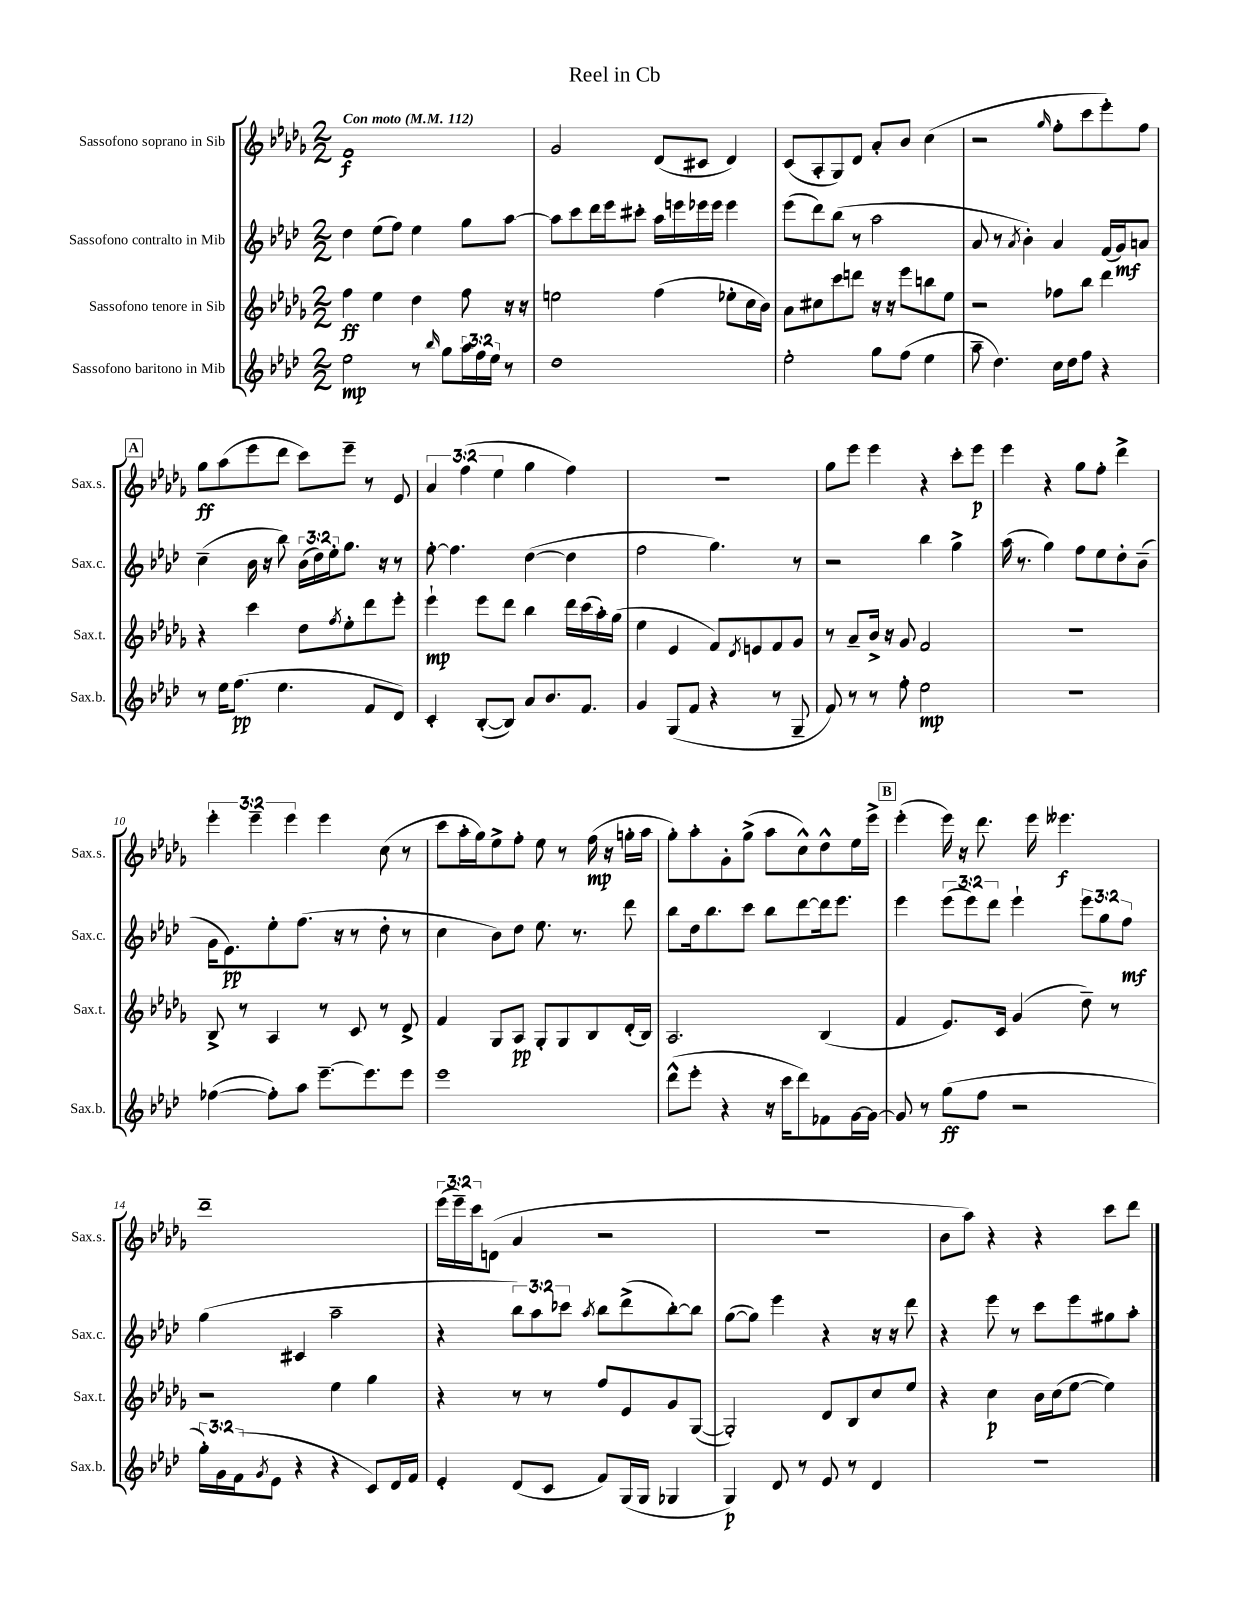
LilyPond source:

\header { title = "Reel in Cb" }
<<
\new StaffGroup <<
\new Staff = "s0" \with { instrumentName = "Sassofono soprano in Sib" shortInstrumentName = "Sax.s." } {
    \clef treble \key des \major \numericTimeSignature \time 2/2 \override Staff.TupletNumber.text = #tuplet-number::calc-fraction-text \tempo "Con moto" 4 = 112
    f'1\f |
    ges'2 des'8( cis'8 des'4) |
    c'8( aes8-. ges8) des'8 aes'8-. bes'8 c''4( |
    r2 \grace { ges''16 } f''8-. c'''8 ees'''8-.) f''8 |
    \mark \markup { \box "A" } ges''8\ff aes''8( ees'''8 des'''8 c'''8) ees'''8-- r8 ees'8 |
    \tuplet 3/2 { aes'4 f''4( ees''4 } ges''4 f''4) |
    r1 |
    ges''8 ees'''8 ees'''4 r4 c'''8-. ees'''8\p |
    ees'''4 r4 ges''8 f''8-. des'''4-> |
    \tuplet 3/2 { ees'''4-. ees'''4-- ees'''4 } ees'''4 c''8( r8 |
    c'''8 aes''16-. ges''16) ees''8-> f''8-. ees''8 r8 f''16\mp( r16 g''16-. aes''16 |
    ges''8-.) aes''8-. ges'8-. ges''8->( aes''8 c''8-^) des''8-^ ees''16 ees'''16-> |
    \mark \markup { \box "B" } ees'''4-.( ees'''16) r16 des'''8. ees'''16 eeses'''4.\f |
    des'''1-- |
    \tuplet 3/2 { ees'''16( ees'''16--) c'''16 } d'8( aes'4 r2 |
    r1 |
    bes'8 aes''8) r4 r4 c'''8 des'''8 \bar "|." |
}
\new Staff = "s1" \with { instrumentName = "Sassofono contralto in Mib" shortInstrumentName = "Sax.c." } {
    \clef treble \key aes \major \numericTimeSignature \time 2/2 \override Staff.TupletNumber.text = #tuplet-number::calc-fraction-text
    des''4 ees''8( f''8) ees''4 g''8 aes''8~ |
    aes''8 c'''8 des'''16 ees'''16 cis'''8-. aes''16 e'''16 ees'''16 ees'''16 ees'''4 |
    ees'''8( des'''8) bes''8( r8 aes''2 |
    aes'8 r8 \acciaccatura { aes'8 } bes'4-.) aes'4 f'16( g'16\mf) a'8 |
    \mark \markup { \box "A" } c''4--( bes'16 r16 bes''8) \tuplet 3/2 { bes'16( des''16) ees''16-. } g''8. r16 r8 |
    f''8~-. f''4. des''4~( des''4 |
    f''2 g''4.) r8 |
    r2 bes''4 g''4-> |
    aes''16( r8. g''4) f''8 ees''8 des''8-. bes'8--( |
    g'16 ees'8.\pp) ees''8-. f''8.( r16 r8 des''8-. r8 |
    c''4 bes'8) des''8 ees''8. r8. des'''8 |
    bes''8 des''16 bes''8. c'''8 bes''8 des'''8~ des'''16 ees'''8. |
    \mark \markup { \box "B" } ees'''4 \tuplet 3/2 { ees'''8( ees'''8) des'''8 } ees'''4-! \tuplet 3/2 { ees'''8 g''8 f''8\mf } |
    g''4( cis'4 aes''2-- |
    r4 \tuplet 3/2 { bes''8) aes''8 ces'''8 } \acciaccatura { aes''8 } bes''8 des'''8->( bes''8~-.) bes''8 |
    g''8~( g''8) ees'''4 r4 r16 r16 des'''8 |
    r4 ees'''8 r8 c'''8 ees'''8 gis''8 aes''8-. \bar "|." |
}
\new Staff = "s2" \with { instrumentName = "Sassofono tenore in Sib" shortInstrumentName = "Sax.t." } {
    \clef treble \key des \major \numericTimeSignature \time 2/2
    f''4\ff ees''4 des''4 f''8 r16 r16 |
    e''2 f''4( ees''8-. c''16 bes'16) |
    aes'8 cis''8 c'''8 d'''8 r16 r16 ees'''8 b''8 ees''8 |
    r2 fes''8 bes''8 des'''4 |
    \mark \markup { \box "A" } r4 c'''4 des''8 \acciaccatura { f''8 } ees''8-. des'''8 ees'''8-. |
    ees'''4-!\mp ees'''8 des'''8 bes''4 des'''16 c'''16( aes''16-.) ges''16( |
    ees''4 ees'4 f'8) \acciaccatura { des'8 } e'8 f'8 ges'8 |
    r8 aes'8-- bes'16-> r16 ges'8 f'2 |
    r1 |
    bes8-> r8 aes4 r8 c'8 r8 des'8-> |
    f'4 ges8 aes8\pp ges8-. ges8 bes8 des'16-.( bes16) |
    aes2. bes4( |
    \mark \markup { \box "B" } f'4 ees'8.) c'16 ges'4( des''8--) r8 |
    r2 ees''4 ges''4 |
    r4 r8 r8 f''8 ees'8 ges'8 ges8~( |
    ges2-.) des'8 bes8 c''8 ees''8 |
    r4 c''4\p bes'16 c''16( ees''8~ ees''4) \bar "|." |
}
\new Staff = "s3" \with { instrumentName = "Sassofono baritono in Mib" shortInstrumentName = "Sax.b." } {
    \clef treble \key aes \major \numericTimeSignature \time 2/2 \override Staff.TupletNumber.text = #tuplet-number::calc-fraction-text
    ees''2\mp r8 \grace { bes''16 } g''8 \tuplet 3/2 { aes''16 f''16 ees''16 } r8 |
    des''1 |
    ees''2-. g''8 f''8( ees''4 |
    aes''8-- des''4.) c''16 des''16 f''8 r4 |
    \mark \markup { \box "A" } r8 ees''16 f''8.\pp( ees''4. f'8 des'8) |
    c'4-. bes8~-.( bes8) aes'8 bes'8. f'8. |
    g'4 g8( f'8 r4 r8 g8-- |
    f'8) r8 r8 f''8-. ees''2\mp |
    r1 |
    fes''4~( fes''8-.) aes''8 ees'''8.~-- ees'''8. ees'''8 |
    ees'''1 |
    des'''8-^( ees'''8-. r4 r16 c'''16 des'''8) fes'8 g'16~ g'16~ |
    \mark \markup { \box "B" } g'8 r8 g''8\ff( f''8 r2 |
    \tuplet 3/2 { g''16-.) g'16 f'16( } \acciaccatura { g'8 } ees'8 r4 r4 c'8) des'16 f'16 |
    ees'4-. des'8( c'8 f'8) g16( g16 ges4 |
    g4\p) des'8 r8 ees'8 r8 des'4 |
    R1 \bar "|." |
}
>>
>>
